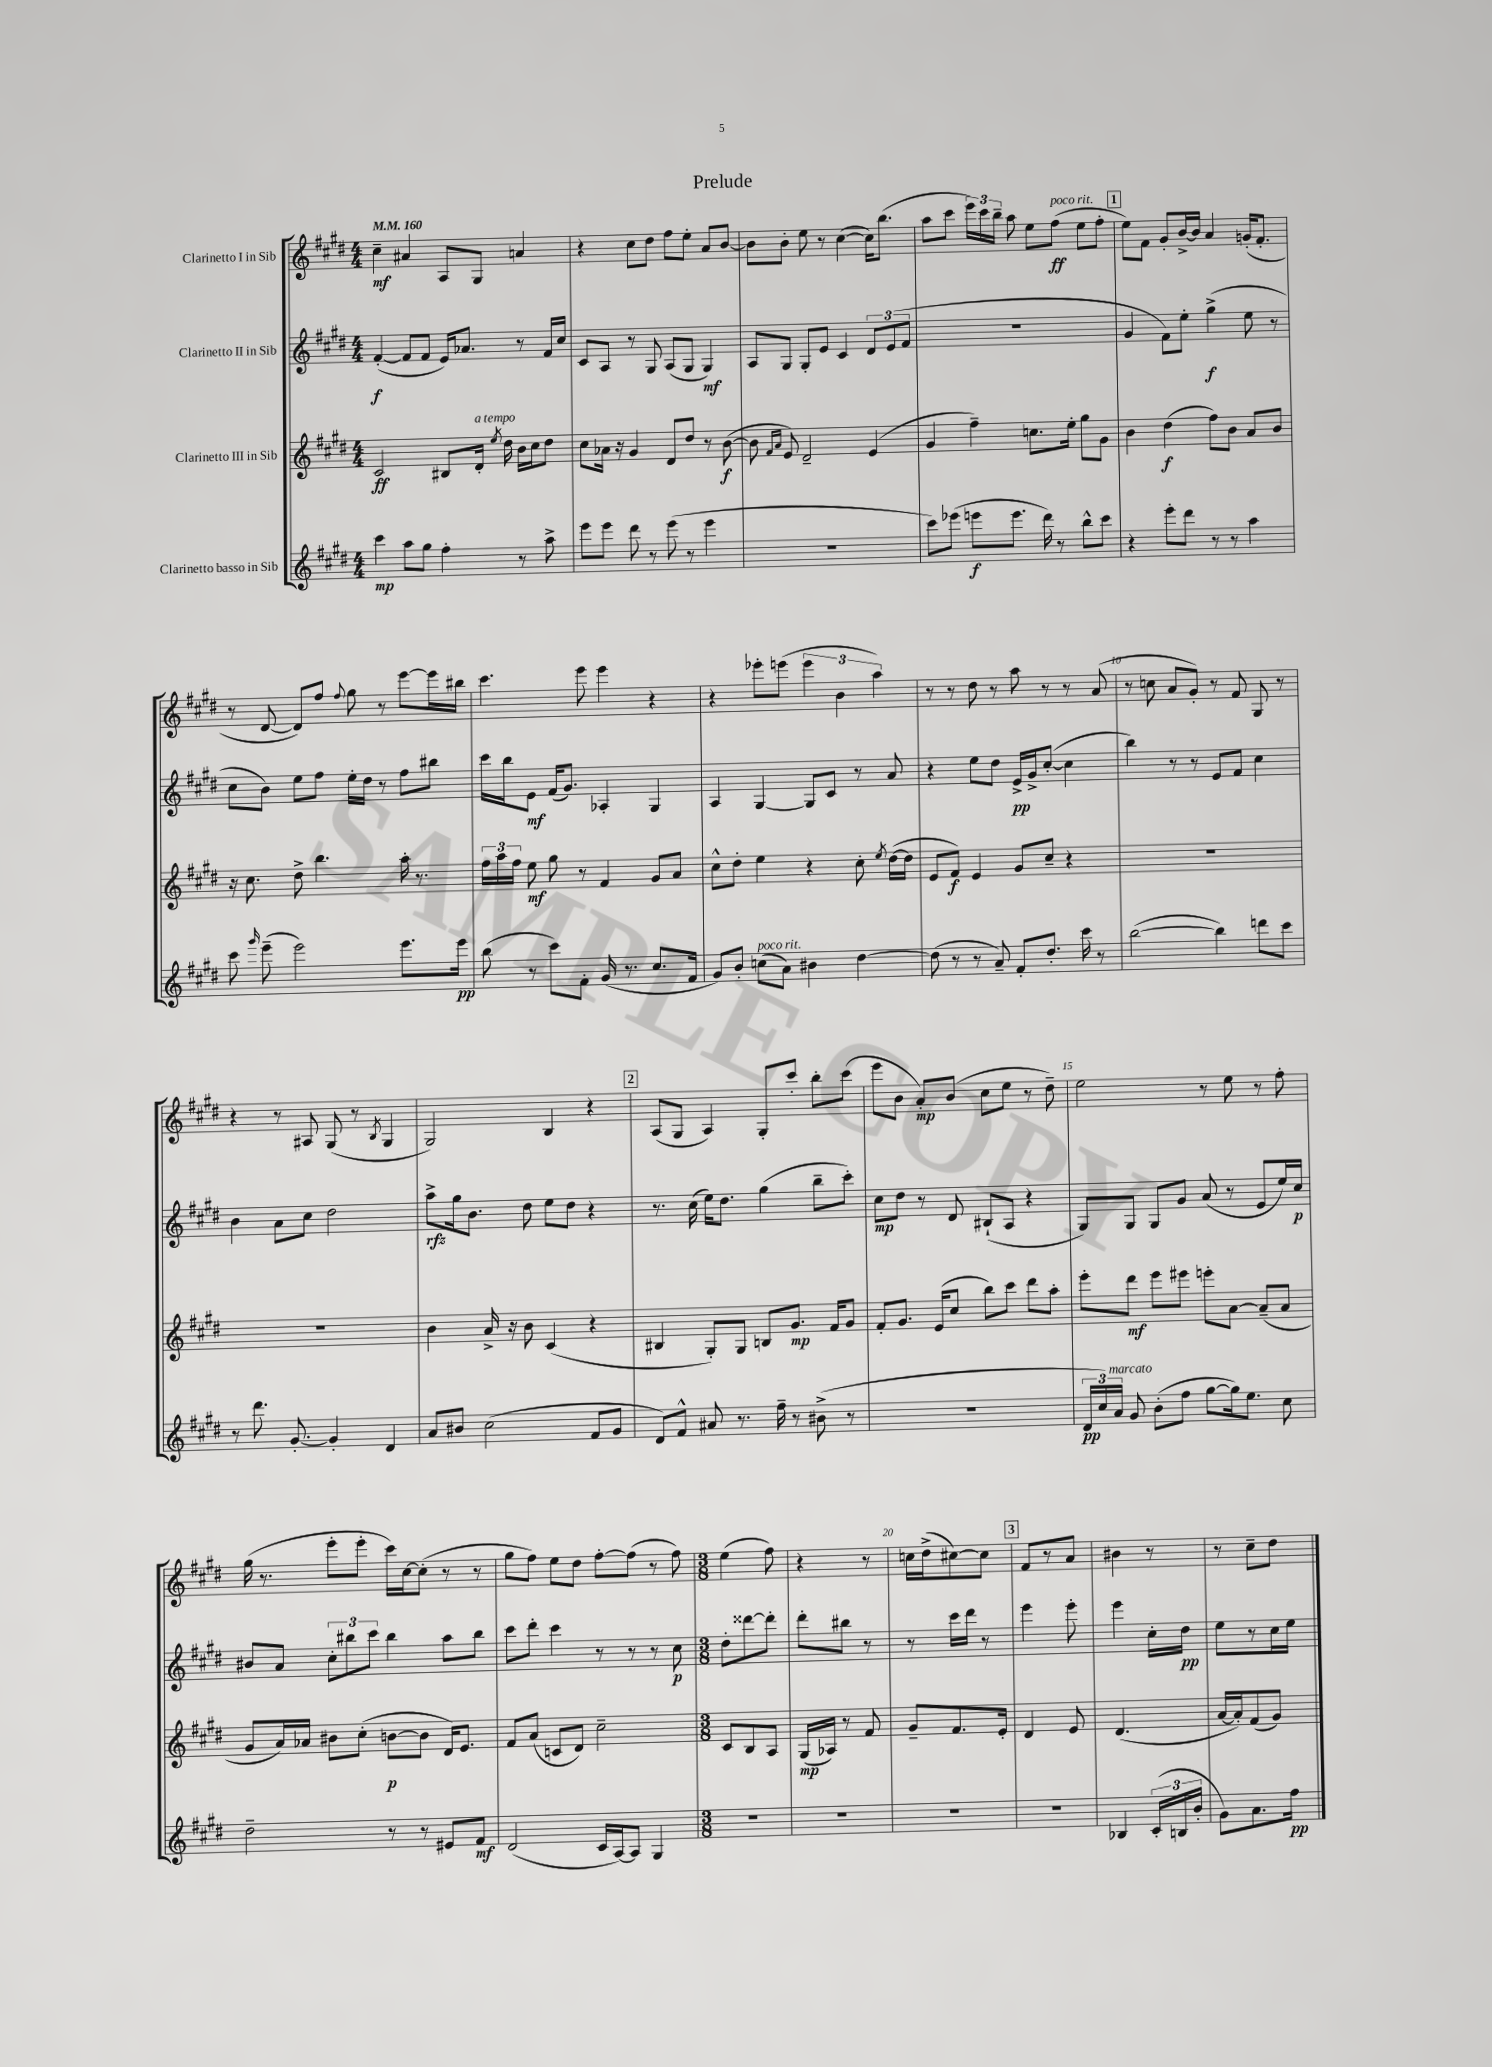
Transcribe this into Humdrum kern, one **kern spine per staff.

**kern	**dynam	**kern	**dynam	**kern	**dynam	**kern	**dynam
*part4	*part4	*part3	*part3	*part2	*part2	*part1	*part1
*staff4	*staff4	*staff3	*staff3	*staff2	*staff2	*staff1	*staff1
*I"Clarinetto basso in Sib	*	*I"Clarinetto III in Sib	*	*I"Clarinetto II in Sib	*	*I"Clarinetto I in Sib	*
*clefG2	*	*clefG2	*	*clefG2	*	*clefG2	*
*k[f#c#g#d#]	*	*k[f#c#g#d#]	*	*k[f#c#g#d#]	*	*k[f#c#g#d#]	*
*M4/4	*	*M4/4	*	*M4/4	*	*M4/4	*
*MM160	*	*MM160	*	*MM160	*	*MM160	*
=1	=1	=1	=1	=1	=1	=1	=1
4ccc#\	mp	2c#/	ff	([4f#'/	f	4cc#~\	mf
8aa\L	.	.	.	8f#/L]	.	4a#X/	.
8gg#\J	.	.	.	8f#/J	.	.	.
4ff#'\	.	8B#X/L	.	16e/KL)	.	8A/L	.
.	.	.	.	8.a-X/J	.	.	.
!	!	!LO:TX:a:i:t=a tempo	!	!	!	!	!
.	.	16d#'/Jk	.	.	.	8G#/J	.
.	.	8qee/	.	.	.	.	.
.	.	16dd#\	.	.	.	.	.
8r	.	16b\LL	.	8r	.	4an/	.
.	.	16cc#\J	.	.	.	.	.
8aa^\	.	8dd#\J	.	16f#/LL	.	.	.
.	.	.	.	16cc#/JJ	.	.	.
=2	=2	=2	=2	=2	=2	=2	=2
8eee\L	.	8cc#\L	.	8c#/L	.	4r	.
8eee\J	.	16a-X\Jk	.	8A/J	.	.	.
.	.	16r	.	.	.	.	.
8ddd#\	.	4g#/	.	8r	.	8cc#\L	.
8r	.	.	.	8G#/	.	8dd#\J	.
(8eee\	.	8d#/L	.	(8A/L	.	8ff#\L	.
8r	.	8dd#/J	.	8G#/J	.	8ee'\J	.
4eee\	.	8r	.	4G#/)	mf	8a/L	.
.	.	([8b\	f	.	.	[8b/J	.
=3	=3	=3	=3	=3	=3	=3	=3
1r	.	8b\]	.	8A/L	.	8b\L]	.
.	.	16qqf#/LL	.	.	.	.	.
.	.	16qqa/JJ	.	.	.	.	.
.	.	8e/)	.	8G#/J	.	8b'\J	.
.	.	2d#~/	.	8G#'/L	.	8ee\	.
.	.	.	.	8e/J	.	8r	.
.	.	.	.	4c#/	.	([4cc#\	.
.	.	(4e/	.	12d#/L	.	16cc#\KL])	.
.	.	.	.	.	.	(8.bb\J	.
.	.	.	.	(12e/	.	.	.
.	.	.	.	12f#/J	.	.	.
=4	=4	=4	=4	=4	=4	=4	=4
8ccc#\L)	.	4g#/	.	1r	.	8aa\L	.
(8eee-X\J	.	.	.	.	.	8ccc#\J	.
8eeen\L	f	4ff#~\)	.	.	.	24eee\LL)	.
.	.	.	.	.	.	24ccc#\	.
.	.	.	.	.	.	24bb~\JJ	.
8.eee\J	.	.	.	.	.	8aa\	.
.	.	8.ccn\L	.	.	.	8ee\L	.
16ddd#\)	.	.	.	.	.	.	.
!	!	!	!	!	!	!LO:TX:a:i:t=poco rit.	!
8r	.	.	.	.	.	(8ff#\J	ff
.	.	16ee'\Jk	.	.	.	.	.
8bb^^\L	.	8gg#\L	.	.	.	8ee\L	.
8ccc#\J	.	8g#\J	.	.	.	8ff#'\J	.
!!LO:REH:place=s1:t=1
=5	=5	=5	=5	=5	=5	=5	=5
4r	.	4b\	.	4g#/	.	8ee\L)	.
.	.	.	.	.	.	8f#\J	.
8eee'\L	.	(4dd#\	f	8f#\L)	.	8g#'/L	.
8ddd#\J	.	.	.	8ee'\J	.	[16b^/L	.
.	.	.	.	.	.	16b/JJ]	.
8r	.	8ff#\L)	.	(4gg#^\	f	4a/	.
8r	.	8b\J	.	.	.	.	.
4aa\	.	8a/L	.	8ee\	.	(16gn'/KL	.
.	.	.	.	.	.	8.f#'/J	.
.	.	8b/J	.	8r	.	.	.
!!LO:LB:g=z
=6	=6	=6	=6	=6	=6	=6	=6
8ccc#\	.	16r	.	8cc#\L	.	8r	.
.	.	8.cc#\	.	.	.	.	.
16qqggg#/	.	.	.	.	.	.	.
(8eee~\	.	.	.	8b\J)	.	[8d#/	.
2eee\)	.	8dd#^\	.	8ee\L	.	8d#/L])	.
.	.	4.bb\	.	8ff#\J	.	8ff#/J	.
.	.	.	.	.	.	8qqff#/	.
.	.	.	.	16ee'\LL	.	8gg#\	.
.	.	.	.	16dd#\JJ	.	.	.
.	.	.	.	8r	.	8r	.
8.eee\L	.	16aa'\	.	8ff#\L	.	[8eee\L	.
.	.	8.r	.	.	.	.	.
.	.	.	.	8bb#X\J	.	16eee\L]	.
16eee\Jk	pp	.	.	.	.	16bb#X\JJ	.
=7	=7	=7	=7	=7	=7	=7	=7
(8bb\	.	24ff#\LL	.	16ccc#\LL	.	4.ccc#\	.
.	.	24aa\	.	.	.	.	.
.	.	.	.	16bb\J	.	.	.
.	.	24ff#\JJ	.	.	.	.	.
8r	.	8ee\	mf	8e\J	mf	.	.
8ccc#\L)	.	8gg#\	.	(16f#/KL	.	.	.
.	.	.	.	8.g#/J)	.	.	.
8f#'\J	.	8r	.	.	.	8eee\	.
(16g#/	.	4f#/	.	4A-X'/	.	4eee\	.
8.r	.	.	.	.	.	.	.
8.cc#/L	.	8g#/L	.	4G#/	.	4r	.
.	.	8a/J	.	.	.	.	.
16f#/Jk	.	.	.	.	.	.	.
=8	=8	=8	=8	=8	=8	=8	=8
8g#/L)	.	8cc#^^\L	.	4A/	.	4r	.
8b'/J	.	8dd#'\J	.	.	.	.	.
!LO:TX:a:i:t=poco rit.	!	!	!	!	!	!	!
(8ccn\L	.	4ee\	.	[4G#/	.	8eee-X'\L	.
8a\J)	.	.	.	.	.	(8eeen\J	.
4b#X\	.	4r	.	8G#/L]	.	6eee\	.
.	.	.	.	8c#/J	.	.	.
.	.	.	.	.	.	6b\	.
[4dd#\	.	8cc#'\	.	8r	.	.	.
.	.	.	.	.	.	6aa\)	.
.	.	8qee/	.	.	.	.	.
.	.	([16dd#\LL	.	8a/	.	.	.
.	.	16dd#\JJ]	.	.	.	.	.
=9	=9	=9	=9	=9	=9	=9	=9
(8dd#\]	.	8e/L	.	4r	.	8r	.
8r	.	8f#/J)	f	.	.	8r	.
8r	.	4e/	.	8ee\L	.	8dd#\	.
8a~/)	.	.	.	8dd#\J	.	8r	.
8f#'/L	.	8g#/L	.	16e^/LL	pp	8aa\	.
.	.	.	.	16g#^/J	.	.	.
8.dd#'/J	.	8cc#~/J	.	([8cc#'/J	.	8r	.
.	.	4r	.	4cc#\]	.	8r	.
16ccc#\	.	.	.	.	.	.	.
8r	.	.	.	.	.	(8a/	.
=10	=10	=10	=10	=10	=10	=10	=10
([2bb\	.	1r	.	4bb\)	.	8r	.
.	.	.	.	.	.	8ccn\	.
.	.	.	.	8r	.	8a/L	.
.	.	.	.	8r	.	8g#'/J)	.
4bb\])	.	.	.	8e/L	.	8r	.
.	.	.	.	8f#/J	.	8f#/	.
8dddn\L	.	.	.	4cc#\	.	8G#/	.
8ccc#\J	.	.	.	.	.	8r	.
!!LO:LB:g=z
=11	=11	=11	=11	=11	=11	=11	=11
8r	.	1r	.	4b\	.	4r	.
8.ddd#\	.	.	.	.	.	.	.
.	.	.	.	8a\L	.	8r	.
[8.g#'/	.	.	.	.	.	.	.
.	.	.	.	8cc#\J	.	8A#X/	.
4g#'/]	.	.	.	2dd#\	.	(8G#/	.
.	.	.	.	.	.	8r	.
.	.	.	.	.	.	8qB/	.
4d#/	.	.	.	.	.	4G#/	.
=12	=12	=12	=12	=12	=12	=12	=12
8a/L	.	4b\	.	8aa^\L	rfz	2G#/)	.
8b#X/J	.	.	.	16gg#\k	.	.	.
.	.	.	.	8.b\J	.	.	.
(2cc#\	.	16a^/	.	.	.	.	.
.	.	16r	.	.	.	.	.
.	.	8b\	.	8dd#\	.	.	.
.	.	(4c#/	.	8ee\L	.	4B/	.
.	.	.	.	8dd#\J	.	.	.
8f#/L	.	4r	.	4r	.	4r	.
8g#/J	.	.	.	.	.	.	.
!!LO:REH:place=s1:t=2
=13	=13	=13	=13	=13	=13	=13	=13
8d#/L)	.	4B#X/	.	8.r	.	(8A/L	.
8f#^^/J	.	.	.	.	.	8G#/J	.
.	.	.	.	(16cc#\	.	.	.
8a#X/	.	8G#'/L)	.	16ee\KL)	.	4A/)	.
.	.	.	.	8.dd#\J	.	.	.
8.r	.	8G#/J	.	.	.	.	.
.	.	8Bn/L	.	(4gg#\	.	8G#'/L	.
16ff#~\	.	.	.	.	.	.	.
8r	.	8.g#/J	mp	.	.	8ccc#'/J	.
(8b#X^\	.	.	.	8bb~\L	.	8bb'\L	.
.	.	16f#/KL	.	.	.	.	.
8r	.	8g#/J	.	8ccc#'\J)	.	(8ccc#\J	.
=14	=14	=14	=14	=14	=14	=14	=14
1r	.	8f#'/L	.	8cc#\L	mp	8eee\L	.
.	.	8.g#/J	.	8dd#\J	.	8b\J	.
.	.	.	.	8r	.	8a'/L)	mp
.	.	(16e/KL	.	.	.	.	.
.	.	8cc#/J	.	8d#/	.	(8b/J	.
.	.	8bb\L)	.	(8B#X`/L	.	8cc#\L	.
.	.	8ccc#\J	.	8A/J	.	8ee\J	.
.	.	8ddd#\L	.	4r	.	8r	.
.	.	8aa'\J	.	.	.	8dd#~\)	.
=15	=15	=15	=15	=15	=15	=15	=15
24d#/LL	pp	8eee'\L	.	8G#/L)	.	2ee\	.
24cc#/)	.	.	.	.	.	.	.
!LO:TX:a:i:t=marcato	!	!	!	!	!	!	!
24a/JJ	.	.	.	.	.	.	.
8g#/	.	8ddd#\J	mf	8G#/J	.	.	.
(8b'\L	.	8eee\L	.	8G#/L	.	.	.
8ff#\J	.	8eee#X\J	.	8g#/J	.	.	.
[8gg#\L	.	8eeen'\L	.	(8a/	.	8r	.
16gg#\k])	.	[8a\J	.	8r	.	8ee\	.
8.ee\J	.	.	.	.	.	.	.
.	.	(8a~/L]	.	8e/L	.	8r	.
8cc#\	.	8a/J	.	16ee/L)	.	8ff#'\	.
.	.	.	.	16cc#/JJ	p	.	.
!!LO:LB:g=z
=16	=16	=16	=16	=16	=16	=16	=16
2dd#~\	.	8g#/L	.	8b#X/L	.	(16gg#\	.
.	.	.	.	.	.	8.r	.
.	.	16a/L)	.	8a/J	.	.	.
.	.	16a-X/JJ	.	.	.	.	.
.	.	8b#X\L	.	12cc#'\L	.	8eee'\L	.
.	.	.	.	12bb#X\	.	.	.
.	.	(8cc#'\J	.	.	.	8eee'\J	.
.	.	.	.	12ccc#\J	.	.	.
8r	.	[8bn\L	p	4bb#\	.	16ccc#\LL)	.
.	.	.	.	.	.	[16cc#\J	.
8r	.	8b\J]	.	.	.	(8cc#'\J]	.
8e#X/L	.	16d#/KL)	.	8aa\L	.	8r	.
.	.	8.e/J	.	.	.	.	.
8f#/J	mf	.	.	8bb#\J	.	8r	.
=17	=17	=17	=17	=17	=17	=17	=17
(2d#/	.	8f#/L	.	8ccc#\L	.	8gg#\L	.
.	.	(8a/J	.	8ddd#'\J	.	8ff#\J)	.
.	.	8cn/L	.	4ccc#\	.	8ee\L	.
.	.	8d#/J)	.	.	.	8dd#\J	.
16c#/LL	.	2cc#~\	.	8r	.	[8ff#'\L	.
[16A/J)	.	.	.	.	.	.	.
8A/J]	.	.	.	8r	.	(8ff#\J]	.
4G#/	.	.	.	8r	.	8r	.
.	.	.	.	8cc#\	p	8ff#\)	.
=18	=18	=18	=18	=18	=18	=18	=18
*M3/8	*	*M3/8	*	*M3/8	*	*M3/8	*
4.r	.	8c#/L	.	8dd#'\L	.	(4ee\	.
.	.	8B/	.	[8ddd##X\	.	.	.
.	.	8A/J	.	8ddd##'\J]	.	8ff#\)	.
=19	=19	=19	=19	=19	=19	=19	=19
4.r	.	(16G#/LL	mp	8ddd#'\L	.	4r	.
.	.	16A-X/JJ)	.	.	.	.	.
.	.	8r	.	8bb#X\J	.	.	.
.	.	8f#/	.	8r	.	8r	.
=20	=20	=20	=20	=20	=20	=20	=20
4.r	.	8g#~/L	.	8r	.	16ccn\LL	.
.	.	.	.	.	.	(16dd#^\J	.
.	.	8.f#/	.	16ccc#\LL	.	[8cc#X\)	.
.	.	.	.	16ddd#\JJ	.	.	.
.	.	.	.	8r	.	8cc#\J]	.
.	.	16e'/Jk	.	.	.	.	.
!!LO:REH:place=s1:t=3
=21	=21	=21	=21	=21	=21	=21	=21
4.r	.	4d#/	.	4eee\	.	8f#/L	.
.	.	.	.	.	.	8r	.
.	.	8e/	.	8eee'\	.	8a/J	.
=22	=22	=22	=22	=22	=22	=22	=22
4B-X/	.	(4.d#/	.	4eee\	.	4b#X\	.
(24c#'/LL	.	.	.	16cc#'\LL	.	8r	.
24Bn/	.	.	.	.	.	.	.
.	.	.	.	16dd#\JJ	pp	.	.
24b'/JJ	.	.	.	.	.	.	.
=23	=23	=23	=23	=23	=23	=23	=23
8g#\L)	.	[16a/LL	.	8ee\L	.	8r	.
.	.	16a'/J])	.	.	.	.	.
8.a\	.	(8f#/	.	8r	.	8cc#~\L	.
.	.	8g#/J)	.	16cc#\L	.	8dd#\J	.
16ff#\Jk	pp	.	.	16ee\JJ	.	.	.
==	==	==	==	==	==	==	==
*-	*-	*-	*-	*-	*-	*-	*-
